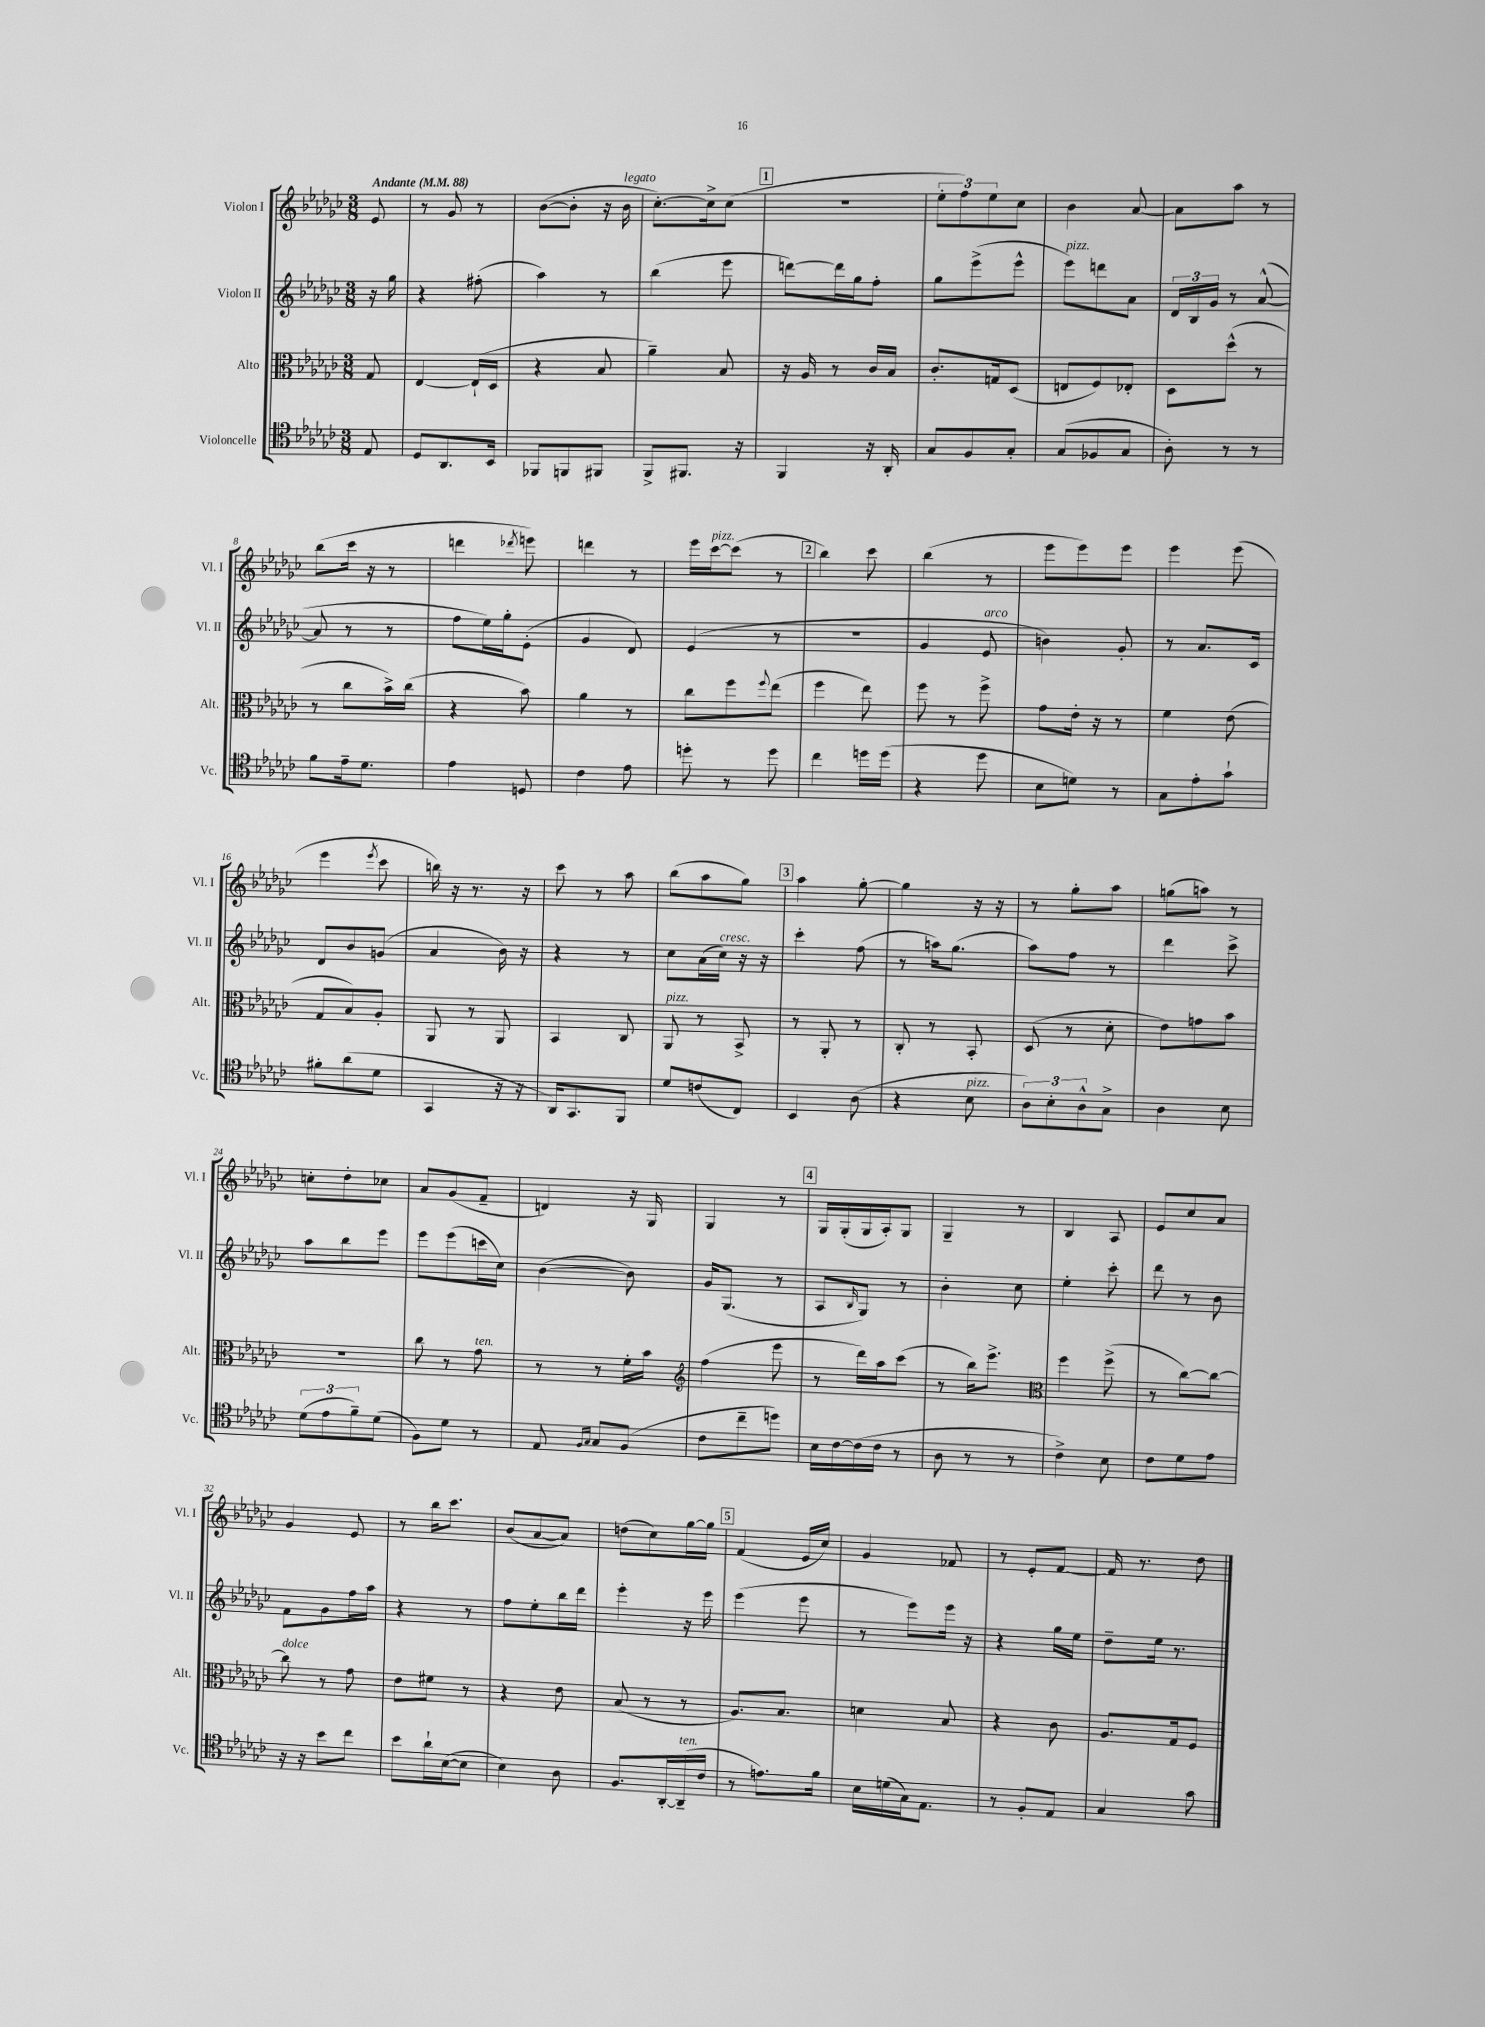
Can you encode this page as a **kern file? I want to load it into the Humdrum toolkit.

**kern	**kern	**kern	**kern
*part4	*part3	*part2	*part1
*staff4	*staff3	*staff2	*staff1
*I"Violoncelle	*I"Alto	*I"Violon II	*I"Violon I
*I'Vc.	*I'Alt.	*I'Vl. II	*I'Vl. I
*clefC4	*clefC3	*clefG2	*clefG2
*k[b-e-a-d-g-c-]	*k[b-e-a-d-g-c-]	*k[b-e-a-d-g-c-]	*k[b-e-a-d-g-c-]
*M3/8	*M3/8	*M3/8	*M3/8
*MM88	*MM88	*MM88	*MM88
=	=	=	=
!	!	!	!LO:TX:a:B:t=Andante
8E-/	8G-/	16r	8e-/
.	.	16gg-\	.
=1	=1	=1	=1
8D-/L	[4E-/	4r	8r
8.AA-/	.	.	8g-/
.	(16E-`/LL]	(8ff#X'\	8r
16BB-/Jk	16D-/JJ	.	.
=2	=2	=2	=2
8FF-X/L	4r	4aa-\)	([8b-\L
8FFn/	.	.	8b-'\J]
8FF#X/J	8B-/	8r	16r
!	!	!	!LO:TX:a:i:t=legato
.	.	.	16b-\
=3	=3	=3	=3
8FF^/L	4a-~\)	(4bb-\	[8.cc-'\L)
8.FF#X/J	.	.	.
.	.	.	16cc-^\k]
.	8B-/	8eee-\	(8cc-\J
16r	.	.	.
!!LO:REH:place=s1:t=1
=4	=4	=4	=4
4FF/	16r	[8dddn\L)	4.r
.	16A-/	.	.
.	8r	16ddd\L]	.
.	.	16gg-\J	.
16r	16c-/LL	8ff'\J	.
16AA-'/	16B-/JJ	.	.
=5	=5	=5	=5
8G-/L	8.c-'/L	8gg-\L	12ee-'\L
.	.	.	12ff\)
8F/	.	(8eee-^\	.
.	.	.	12ee-\
.	16Gn/k	.	.
8G-'/J	(8D-/J	8eee-^^\J	8cc-\J
=6	=6	=6	=6
!	!	!LO:TX:a:i:t=pizz.	!
(8G-/L	8En/L	8eee-\L)	4b-\
8F-X/	8F/)	8dddn\	.
8G-/J	8E-X'/J	8a-\J	[8a-/
=7	=7	=7	=7
8A-'\)	8D-\L	24d-/LL	8a-\L]
.	.	24B-/	.
.	.	24g-/JJ	.
8r	(8dd-^^\J	8r	8aa-\J
8r	8r	([8a-^^/	8r
!!LO:LB:g=z
=8	=8	=8	=8
8f\L	8r	8a-/]	(8bb-\L
16e-~\k	8cc-\L	8r	16ccc-\Jk
8.d-\J	.	.	16r
.	16b-^\L)	8r	8r
.	(16cc-\JJ	.	.
=9	=9	=9	=9
4e-\	4r	8ff\L	4dddn\
.	.	16ee-\L)	.
.	.	16gg-'\J	.
.	.	.	8qddd-X/
8Dn/	8b-\)	(8e-'\J	8eeen\)
=10	=10	=10	=10
4c-\	4a-\	4g-/	4dddn\
8e-\	8r	8d-/)	8r
=11	=11	=11	=11
8ddn'\	8cc-\L	(4e-/	16eee-\LL
!	!	!	!LO:TX:a:i:t=pizz.
.	.	.	[16ccc-\J
8r	8ff\	.	(8ccc-\J]
.	8qqff/	.	.
8dd\	(8ee-\J	8r	8r
!!LO:REH:place=s1:t=2
=12	=12	=12	=12
4cc-\	4ff\	4.r	4bb-\)
16ddn\LL	8ee-\)	.	8ccc-\
(16dd\JJ	.	.	.
=13	=13	=13	=13
4r	8ff\	4g-/	(4bb-\
.	8r	.	.
!	!	!LO:TX:a:i:t=arco	!
8dd-\	8ff^\	8e-/	8r
=14	=14	=14	=14
8B-\L	8g-\L	4bn\)	8eee-\L
8dn\J)	16e-'\Jk	.	8eee-\)
.	16r	.	.
8r	8r	8g-'/	8eee-\J
=15	=15	=15	=15
8G-\L	4f\	8r	4eee-\
8e-'\	.	8.a-/L	.
8g-`\J	(8e-\	.	(8eee-\
.	.	16c-/Jk	.
!!LO:LB:g=z
=16	=16	=16	=16
8f#X'\L	8G-/L	8d-/L	4eee-\
(8a-\	8B-/)	8b-/	.
.	.	.	8qeee-/
8d-\J	8A-'/J	(8gn/J	8ccc-\
=17	=17	=17	=17
4GG-/	8AA-/	4a-/	16bbn\)
.	.	.	16r
.	8r	.	8.r
16r	8AA-/	16b-\)	.
16r	.	16r	16r
=18	=18	=18	=18
16AA-/KL)	4BB-/	4r	8ccc-\
8.GG-/	.	.	.
.	.	.	8r
8FF/J	8C-/	8r	8aa-\
=19	=19	=19	=19
!	!LO:TX:a:i:t=pizz.	!	!
8d-/L	8AA-/	8cc-\L	(8bb-\L
(8cn/	8r	(16a-\L	8aa-\
!	!	!LO:TX:a:i:t=cresc.	!
.	.	16cc-\JJ)	.
8C-/J)	8BB-^/	16r	8gg-\J)
.	.	16r	.
!!LO:REH:place=s1:t=3
=20	=20	=20	=20
4BB-/	8r	4ccc-'\	4aa-\
.	8AA-'/	.	.
(8A-\	8r	(8ff\	[8gg-'\
=21	=21	=21	=21
4r	8C-'/	8r	4gg-\]
.	8r	16aan\KL)	.
.	.	(8.gg-\J	.
!LO:TX:a:i:t=pizz.	!	!	!
8B-\	8BB-'/	.	16r
.	.	.	16r
=22	=22	=22	=22
12A-\L)	(8D-/	8aa-\L)	8r
12B-'\	.	.	.
.	8r	8ff\J	8gg-'\L
12A-^^\	.	.	.
8G-^\J	8d-'\	8r	8aa-\J
=23	=23	=23	=23
4A-\	8e-\L)	4ddd-\	(8ggn\L
.	8gn\	.	8aan\J)
8B-\	8b-\J	8ccc-^\	8r
!!LO:LB:g=z
=24	=24	=24	=24
(12d-\L	4.r	8aa-\L	8ccn'\L
12e-\	.	.	.
.	.	8bb-\	8dd-'\
12f~\)	.	.	.
(8d-\J	.	8eee-\J	8cc-X\J
=25	=25	=25	=25
8F\L)	8cc-\	8eee-\L	8a-/L
8d-\J	8r	(8eee-\	(8g-/
!	!LO:TX:a:i:t=ten.	!	!
8r	8g-\	16cccn\L	8f~/J
.	.	16cc-\JJ)	.
=26	=26	=26	=26
8E-/	8r	([4b-\	4dn/)
16qqF/LL	.	.	.
16qqG-/JJ	.	.	.
8G-/L	8r	.	.
(8F/J	16f'\LL	8b-\])	16r
.	16b-\JJ	.	16G-/
=27	=27	=27	=27
*	*clefG2	*	*
8c-\L	(4ff\	16g-/KL	4G-/
.	.	(8.G-/J	.
8cc-~\	.	.	.
8ddn\J)	8eee-\	8r	8r
!!LO:REH:place=s1:t=4
=28	=28	=28	=28
16B-\LL	8r	8A-/L	16G-/LL
[16c-\	.	.	(16G-'/
.	.	16qqB-/	.
(16c-\]	16ddd-\LL)	8G-/J)	16G-/
16c-\JJ	16aa-\J	.	16A-'/J)
8r	(8ccc-\J	8r	8G-/J
=29	=29	=29	=29
8A-\	8r	4b-'\	4G-~/
8r	16bb-\KL)	.	.
.	8.eee-^\J	.	.
8r	.	8cc-\	8r
=30	=30	=30	=30
*	*clefC3	*	*
4c-^\)	4ff\	4ee-'\	4B-/
8B-\	(8ff^\	8ccc-'\	8A-/
=31	=31	=31	=31
8c-\L	8r	8ddd-\	8e-/L
8d-\	[8cc-\L)	8r	8cc-/
8e-\J	8cc-\J_	8b-\	8a-/J
!!LO:LB:g=z
=32	=32	=32	=32
!	!LO:TX:a:i:t=dolce	!	!
16r	8cc-\]	8f\L	4g-/
16r	.	.	.
8b-\L	8r	8g-\	.
8cc-\J	8g-\	16ff\L	8e-/
.	.	16aa-\JJ	.
=33	=33	=33	=33
8b-\L	8e-\L	4r	8r
16a-`\L	8f#X\J	.	16bb-\KL
([16B-\J	.	.	8.ccc-\J
8B-\J]	8r	8r	.
=34	=34	=34	=34
4B-\)	4r	8ff\L	(8b-/L
.	.	8ee-'\	[8a-/
8A-\	8e-\	16bb-\L	8a-/J])
.	.	16ddd-\JJ	.
=35	=35	=35	=35
8.F/L	(8B-/	4eee-'\	(8ddn\L
.	8r	.	8cc-\)
[16AA-'/L	.	.	.
!LO:TX:a:i:t=ten.	!	!	!
(16AA-~/]	8r	16r	[16gg-\L
16c-/JJ	.	16eee-\	16gg-\JJ]
!!LO:REH:place=s1:t=5
=36	=36	=36	=36
8r	8.A-/L)	(4eee-\	(4f/
8.en\L)	.	.	.
.	8.B-/J	.	.
.	.	8eee-\	16e-/LL
16f\Jk	.	.	16cc-/JJ)
=37	=37	=37	=37
16B-\LL	4dn\	8r	4g-/
(16dn\	.	.	.
16G-\J)	.	8eee-\L)	.
8.E-\J	.	.	.
.	8B-/	16eee-\Jk	8f-X/
.	.	16r	.
=38	=38	=38	=38
8r	4r	4r	8r
8F'/L	.	.	8e-'/L
8E-/J	8c-\	16gg-\LL	[8f/J
.	.	16ee-\JJ	.
=39	=39	=39	=39
4G-/	8.A-/L	8dd-~\L	16f/]
.	.	.	8.r
.	.	16ee-\Jk	.
.	16G-/k	8.r	.
8g-\	8F/J	.	8dd-\
==	==	==	==
*-	*-	*-	*-
